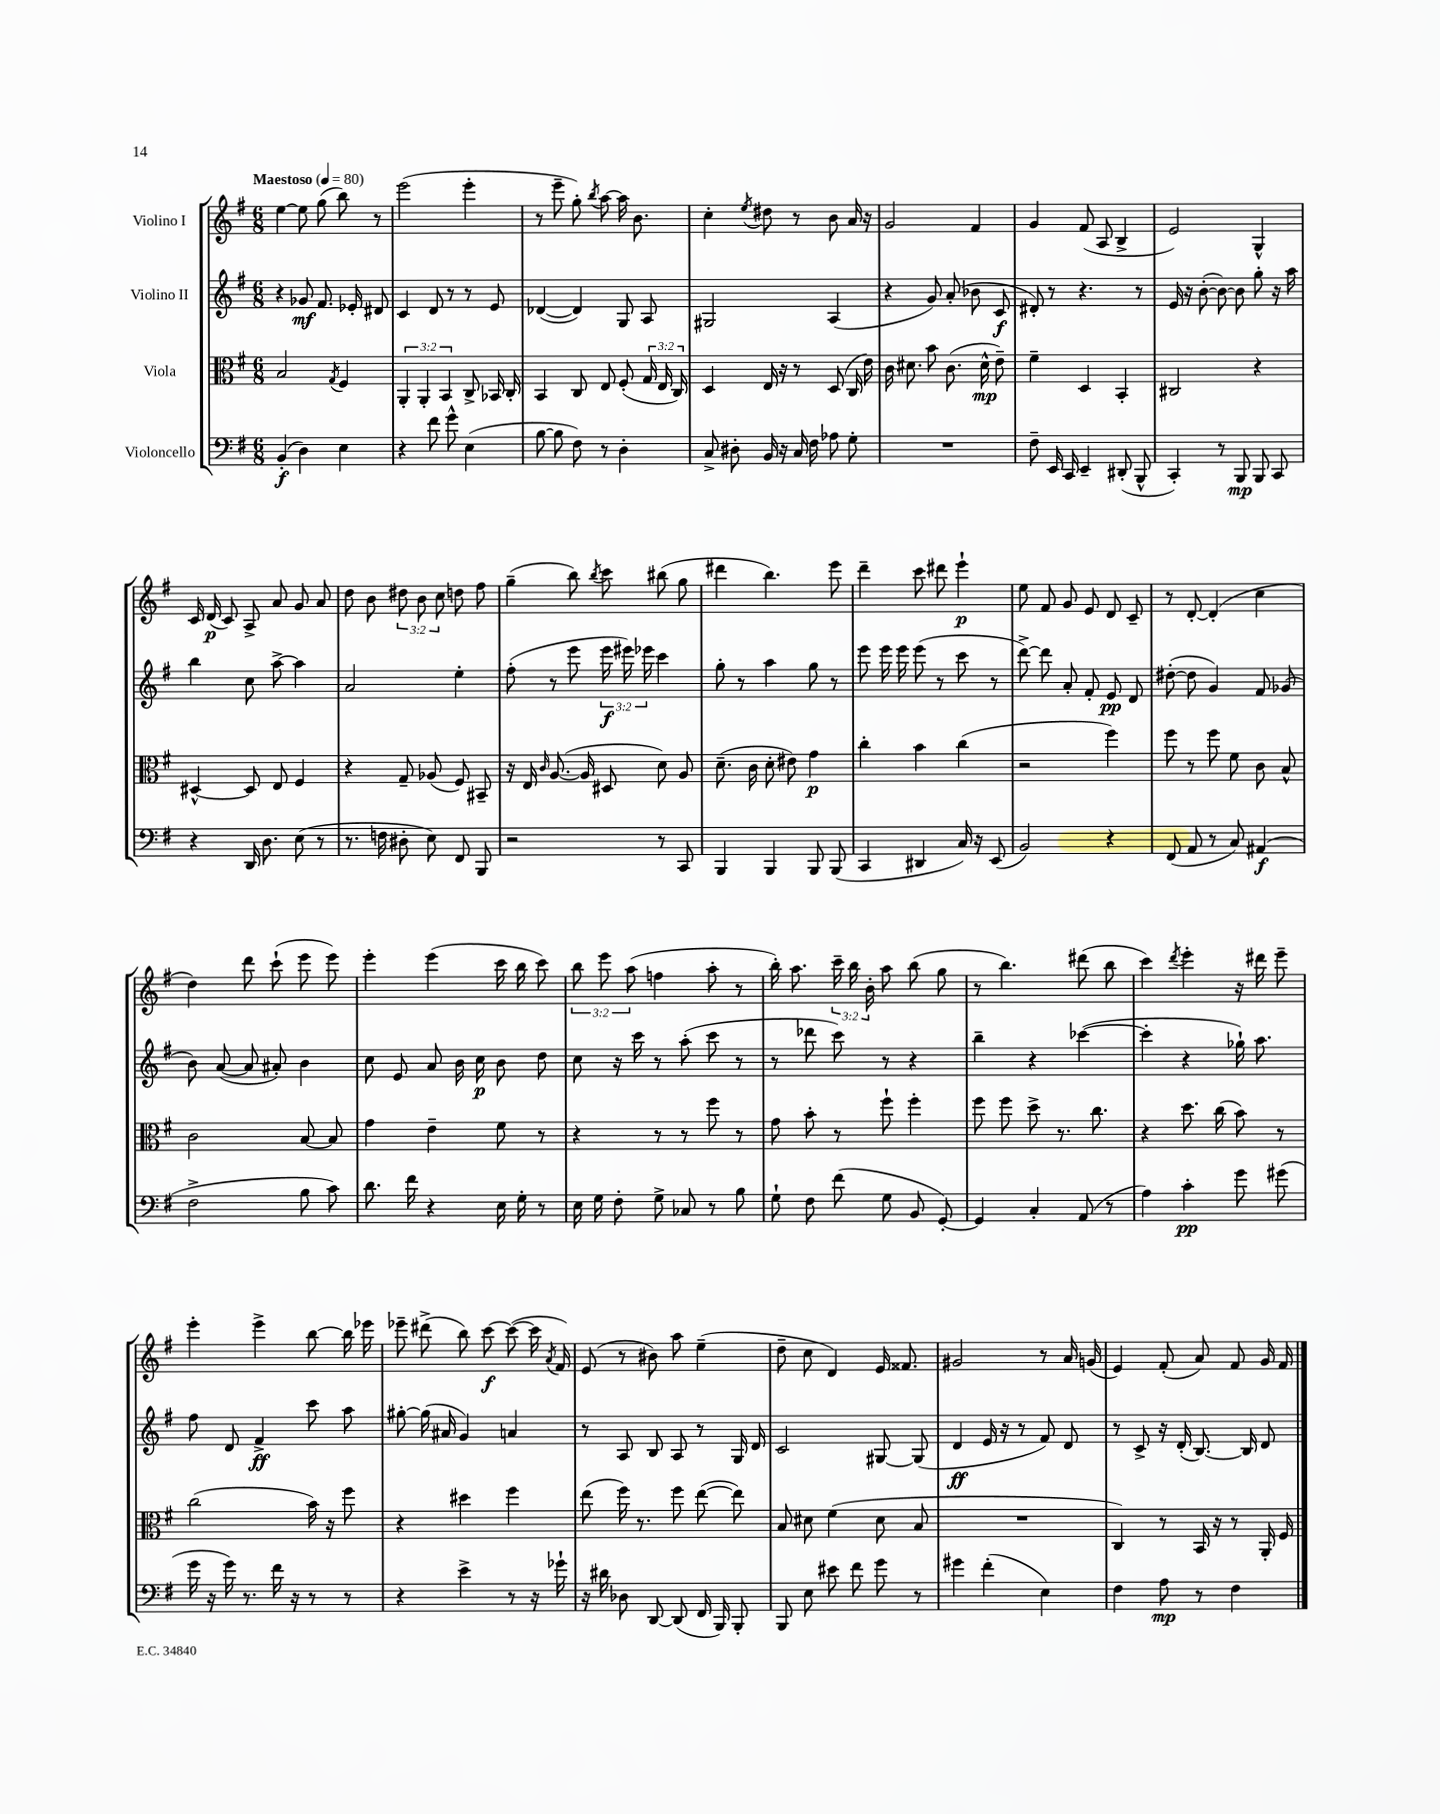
<<
\new StaffGroup <<
\new Staff = "s0" \with { instrumentName = "Violino I" } {
    \clef treble \key g \major \numericTimeSignature \time 6/8 \override Staff.TupletNumber.text = #tuplet-number::calc-fraction-text \tempo "Maestoso" 4 = 80
    \autoBeamOff e''4~ e''8 g''8( b''8) r8 |
    e'''2( e'''4-. |
    r8 e'''8-- g''8-.) \acciaccatura { b''8 } a''8~ a''16 b'8. |
    c''4-. \acciaccatura { e''8 } dis''8 r8 b'8 a'16 r16 |
    g'2 fis'4 |
    g'4 fis'8( a8 b4-> |
    e'2) g4-^ |
    c'16 d'16\p( c'8) a8-> a'8 g'8 a'8 |
    d''8 b'8 \tuplet 3/2 { dis''8 b'8 c''8 } d''8 fis''8 |
    g''4--( b''8) \acciaccatura { b''8 } c'''8 bis''8( g''8 |
    dis'''4 b''4.) e'''8 |
    d'''4-- c'''8 dis'''8 e'''4-!\p |
    e''8 fis'8 g'8 e'8 d'8 c'8-- |
    r8 d'8~-. d'4-.( c''4 |
    d''4) d'''8 c'''8-!( e'''8 e'''8) |
    e'''4-. e'''4( c'''16 b''16 c'''8) |
    \tuplet 3/2 { b''8 e'''8 a''8( } f''4 a''8-. r8 |
    b''16-.) a''8. \tuplet 3/2 { c'''16-- b''16 b'16-. } a''8 b''8( g''8 |
    r8 b''4.) dis'''8( b''8 |
    c'''4) \acciaccatura { d'''8 } e'''4-. r16 dis'''16 e'''8-- |
    e'''4-. e'''4-> b''8~ b''16 ees'''16 |
    ees'''8-- dis'''8->( b''8) c'''8~\f c'''8~( c'''16 \acciaccatura { a'8 } fis'16) |
    e'8( r8 bis'8) a''8 e''4--( |
    d''8-- c''8 d'4) e'16 fisis'8. |
    gis'2 r8 a'16 g'16( |
    e'4) fis'8-.( a'8) fis'8 g'16 fis'16 \bar "|." |
}
\new Staff = "s1" \with { instrumentName = "Violino II" } {
    \clef treble \key g \major \numericTimeSignature \time 6/8 \override Staff.TupletNumber.text = #tuplet-number::calc-fraction-text
    \autoBeamOff r4 ges'8\mf fis'8. ees'16-. dis'8 |
    c'4 d'8 r8 r8 e'8 |
    des'4~( des'4) g8 a8 |
    gis2 a4( |
    r4 g'8) a'8-.( bes'8 c'8\f |
    dis'8-.) r8 r4. r8 |
    e'16 r16 b'8~-.( b'8~) b'8 g''8-. r16 a''16 |
    b''4 c''8 a''8~-> a''4 |
    a'2 e''4-. |
    fis''8-.( r8 e'''8 \tuplet 3/2 { e'''16\f eis'''16) ees'''16 } c'''4 |
    g''8-. r8 a''4 g''8 r8 |
    e'''8 e'''16 e'''16 e'''8( r8 c'''8 r8 |
    d'''8~->) d'''8 a'8-. fis'8-. e'8\pp d'8 |
    dis''8~-.( dis''8 g'4) fis'8 ges'8( |
    b'8) a'8~( a'8 ais'8-.) b'4 |
    c''8 e'8 a'8 b'16 c''16\p b'8 d''8 |
    c''8 r16 c'''16 r8 a''8-.( c'''8 r8 |
    r8 des'''8 c'''8) r8 r4 |
    b''4-- r4 ces'''4~( |
    ces'''4-. r4 ges''16-!) a''8. |
    fis''8 d'8 fis'4->\ff c'''8 a''8 |
    gis''8~-. gis''16( ais'16 g'4) a'4 |
    r8 a8 b8 a8 r8 g16 d'16 |
    c'2 gis8~ gis8( |
    d'4\ff e'16 r16 r8 fis'8) d'8 |
    r8 c'8-> r16 d'16-.( b8.~) b16 d'8 \bar "|." |
}
\new Staff = "s2" \with { instrumentName = "Viola" } {
    \clef alto \key g \major \numericTimeSignature \time 6/8 \override Staff.TupletNumber.text = #tuplet-number::calc-fraction-text
    \autoBeamOff b2 \acciaccatura { g8 } fis4 |
    \tuplet 3/2 { a,4-. a,4-. b,4 } c8-> bes,16 c16-. |
    b,4 c8 e8 fis8-.( \tuplet 3/2 { g16 e16 c16) } |
    d4 e16 r16 r8 d8( c16 e'16) |
    c'16 dis'8. b'8 c'8.( dis'16-^\mp e'8--) |
    fis'4-- d4 b,4-. |
    cis2 r4 |
    dis4~-^ dis8 e8 fis4 |
    r4 g8-- aes8( fis8) bis,8-- |
    r16 e16 \grace { c'16 } a8.~( a16 dis8 d'8) a8 |
    d'8.--( c'16 d'8-. eis'8) g'4\p |
    c''4-. b'4 c''4( |
    r2 fis''4) |
    fis''8 r8 fis''8 fis'8 c'8 b8-^ |
    c'2 b8~ b8 |
    g'4 e'4-- fis'8 r8 |
    r4 r8 r8 fis''8 r8 |
    g'8 b'8-. r8 fis''8-! fis''4-. |
    fis''8 fis''8 d''8-> r8. c''8. |
    r4 d''8. c''16( b'8) r8 |
    c''2( b'16) r16 fis''8 |
    r4 dis''4 fis''4 |
    e''8( fis''16) r8. fis''8 e''8~( e''8) |
    b8 dis'8 fis'4( dis'8 b8 |
    R2. |
    c4) r8 b,16 r16 r8 a,16-. fis16 \bar "|." |
}
\new Staff = "s3" \with { instrumentName = "Violoncello" } {
    \clef bass \key g \major \numericTimeSignature \time 6/8
    \autoBeamOff b,4-.\f( d4) e4 |
    r4 fis'8 g'8-^ e4( |
    b8~ b8 fis8) r8 d4-. |
    c8-> dis8-. b,16 r16 c16 fis16 aes8 g8-. |
    R2. |
    fis8-- e,16 c,16 e,4-- dis,8-.( b,,8-^ |
    c,4-.) r8 b,,8\mp b,,8 c,8 |
    r4 d,16 d8. e8( r8 |
    r8. f16 dis8-. e8) fis,8 b,,8 |
    r2 r8 c,8 |
    b,,4 b,,4 b,,8 b,,8( |
    c,4 dis,4 c16) r16 e,8( |
    b,2) r4 |
    fis,8( a,8 r8 c8) ais,4\f( |
    fis2-> b8 c'8) |
    d'8. fis'16 r4 e16 g16-. r8 |
    e16 g16 fis8-. g8-> ces8 r8 b8 |
    g8-! fis8 fis'8( g8 b,8 g,8~-.) |
    g,4 c4-. a,8( r8 |
    a4) c'4-.\pp g'8 gis'8( |
    g'16 r16 g'16) r8. fis'16 r16 r8 r8 |
    r4 e'4-> r8 r16 ges'16-! |
    r16 dis'16 des8 d,8~ d,8( fis,16 b,,16) b,,8-. |
    b,,8 e8 eis'8 fis'8 g'8 r8 |
    gis'4 fis'4-.( e4) |
    fis4 a8\mp r8 fis4 \bar "|." |
}
>>
>>
\layout { \context { \Score \remove "Bar_number_engraver" } }
